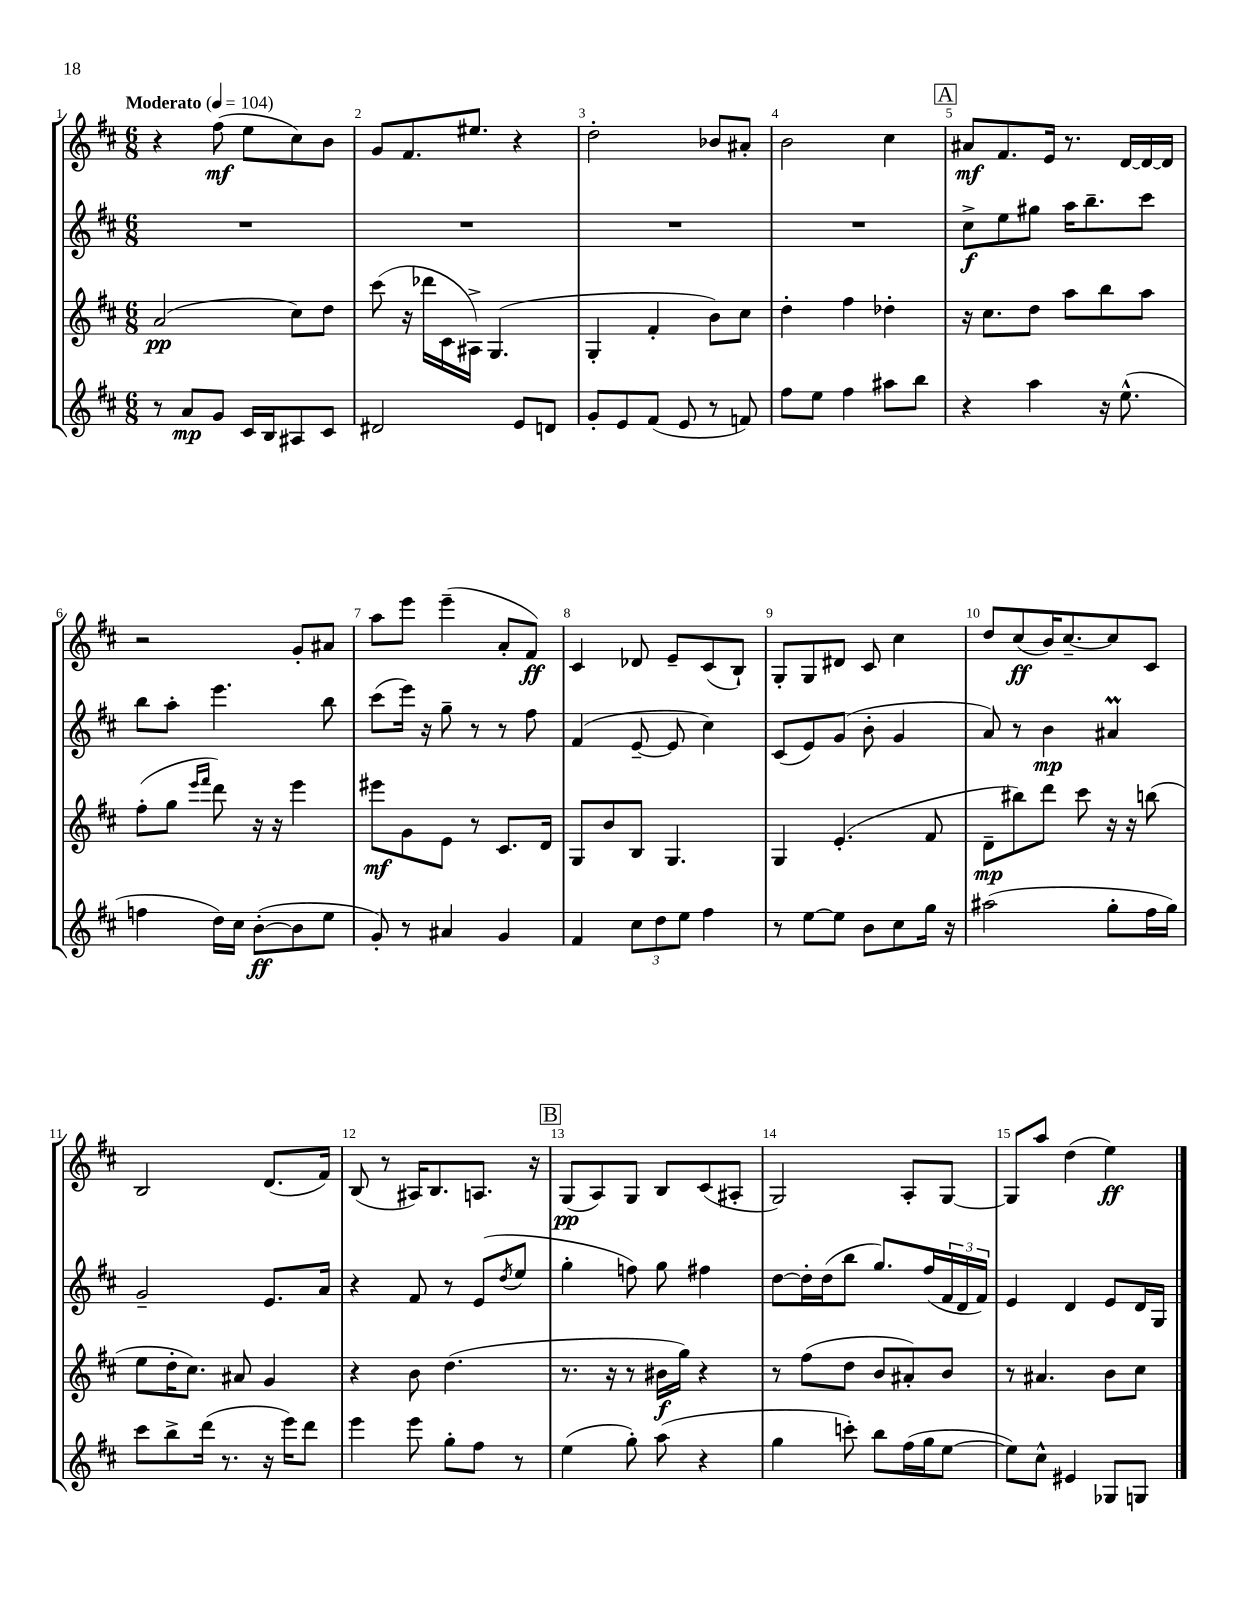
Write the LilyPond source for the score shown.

<<
\new StaffGroup <<
\new Staff = "s0" {
    \clef treble \key d \major \numericTimeSignature \time 6/8 \tempo "Moderato" 4 = 104
    r4 fis''8\mf( e''8 cis''8) b'8 |
    g'8 fis'8. eis''8. r4 |
    d''2-. bes'8 ais'8-. |
    b'2 cis''4 |
    \mark \markup { \box "A" } ais'8\mf fis'8. e'16 r8. d'16~ d'16~ d'16 |
    r2 g'8-. ais'8 |
    a''8 e'''8 e'''4--( a'8-. fis'8\ff) |
    cis'4 des'8 e'8-- cis'8( b8-!) |
    g8-. g8 dis'8 cis'8 cis''4 |
    d''8 cis''8\ff( b'16) cis''8.~-- cis''8 cis'8 |
    b2 d'8.( fis'16) |
    b8( r8 ais16) b8. a8. r16 |
    \mark \markup { \box "B" } g8\pp( a8) g8 b8 cis'8( ais8-. |
    g2) a8-. g8~ |
    g8 a''8 d''4( e''4\ff) \bar "|." |
}
\new Staff = "s1" {
    \clef treble \key d \major \numericTimeSignature \time 6/8
    R2. |
    R2. |
    R2. |
    R2. |
    \mark \markup { \box "A" } cis''8->\f e''8 gis''8 a''16 b''8.-- cis'''8 |
    b''8 a''8-. e'''4. b''8 |
    cis'''8( e'''16) r16 g''8-- r8 r8 fis''8 |
    fis'4( e'8~-- e'8 cis''4) |
    cis'8( e'8) g'8( b'8-. g'4 |
    a'8) r8 b'4\mp ais'4\prall |
    g'2-- e'8. a'16 |
    r4 fis'8 r8 e'8( \acciaccatura { d''8 } e''8 |
    \mark \markup { \box "B" } g''4-. f''8) g''8 fis''4 |
    d''8~ d''16-. d''16( b''8 g''8.) fis''16( \tuplet 3/2 { fis'16 d'16 fis'16) } |
    e'4 d'4 e'8 d'16 g16 \bar "|." |
}
\new Staff = "s2" {
    \clef treble \key d \major \numericTimeSignature \time 6/8
    a'2\pp( cis''8) d''8 |
    cis'''8( r16 des'''16 cis'16 ais16->) g4.( |
    g4-. fis'4-. b'8) cis''8 |
    d''4-. fis''4 des''4-. |
    \mark \markup { \box "A" } r16 cis''8. d''8 a''8 b''8 a''8 |
    fis''8-.( g''8 \grace { e'''16 fis'''16 } d'''8) r16 r16 e'''4 |
    eis'''8\mf g'8 e'8 r8 cis'8. d'16 |
    g8 b'8 b8 g4. |
    g4 e'4.-.( fis'8 |
    d'8--\mp bis''8) d'''8 cis'''8 r16 r16 b''8( |
    e''8 d''16-. cis''8.) ais'8 g'4 |
    r4 b'8 d''4.( |
    \mark \markup { \box "B" } r8. r16 r8 bis'16\f g''16) r4 |
    r8 fis''8( d''8 b'8 ais'8-.) b'8 |
    r8 ais'4. b'8 cis''8 \bar "|." |
}
\new Staff = "s3" {
    \clef treble \key d \major \numericTimeSignature \time 6/8
    r8 a'8\mp g'8 cis'16 b16 ais8 cis'8 |
    dis'2 e'8 d'8 |
    g'8-. e'8 fis'8( e'8 r8 f'8) |
    fis''8 e''8 fis''4 ais''8 b''8 |
    \mark \markup { \box "A" } r4 a''4 r16 e''8.-^( |
    f''4 d''16) cis''16 b'8~-.\ff( b'8 e''8 |
    g'8-.) r8 ais'4 g'4 |
    fis'4 \tuplet 3/2 { cis''8 d''8 e''8 } fis''4 |
    r8 e''8~ e''8 b'8 cis''8 g''16 r16 |
    ais''2( g''8-. fis''16 g''16) |
    cis'''8 b''8-> d'''16( r8. r16 e'''16) d'''8 |
    e'''4 e'''8 g''8-. fis''8 r8 |
    \mark \markup { \box "B" } e''4( g''8-.) a''8( r4 |
    g''4 c'''8-.) b''8 fis''16( g''16 e''8~ |
    e''8) cis''8-^ eis'4 ges8 g8 \bar "|." |
}
>>
>>
\layout { \context { \Score \override BarNumber.break-visibility = ##(#f #t #t) barNumberVisibility = #all-bar-numbers-visible } }
